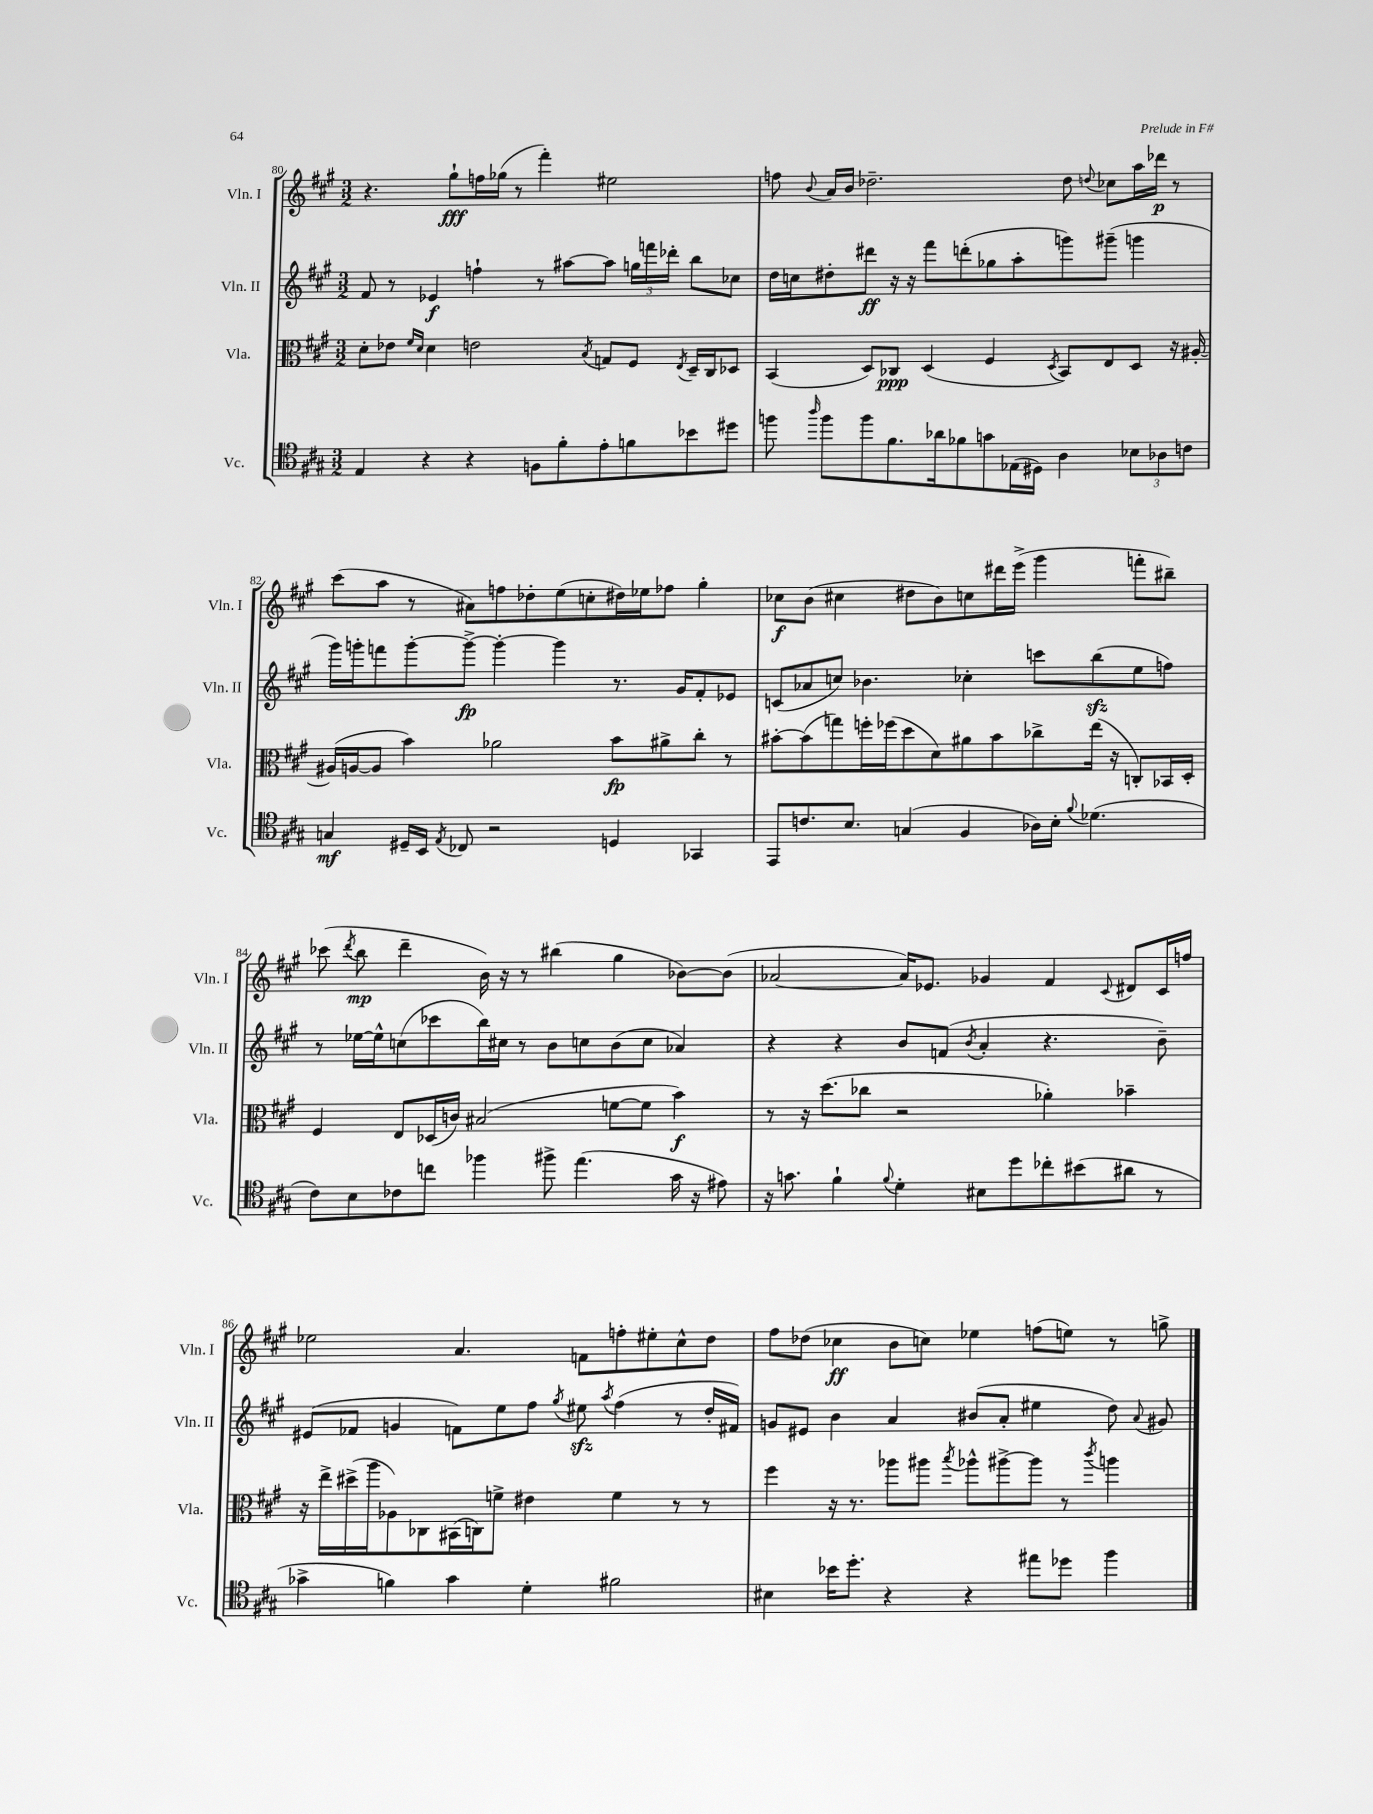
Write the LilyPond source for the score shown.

<<
\new StaffGroup <<
\new Staff = "s0" \with { instrumentName = "Vln. I" shortInstrumentName = "Vln. I" } {
    \clef treble \key a \major \numericTimeSignature \time 3/2
    \autoBeamOff r4. gis''8[-!\fff f''16 ges''16]( r8 fis'''4-.) eis''2 |
    f''8 \appoggiatura { b'8 } a'16[ b'16] des''2.-- des''8 \appoggiatura { d''8 } ces''8[ a''16 des'''16]\p r8 |
    cis'''8[( a''8] r8 ais'8[) f''8 des''8-. e''8( c''8-. dis''16) ees''16 fes''8] gis''4-. |
    ces''8[\f b'8]( cis''4 dis''8[ b'8) c''8 dis'''16 e'''16]->( gis'''4 f'''8[-. bis''8]--) |
    ces'''8( \acciaccatura { d'''8 } b''8\mp d'''4-- b'16) r16 r8 bis''4( gis''4 bes'8[~) bes'8]( |
    aes'2~ aes'16[) ees'8.] ges'4 fis'4 \appoggiatura { cis'8 } dis'8[ cis'16 f''16] |
    ees''2 a'4. f'8[ f''8-. eis''8-. cis''8-^ d''8] |
    fis''8[ des''8]( ces''4\ff b'8[ c''8]) ees''4 f''8[( e''8]) r8 g''8-> \bar "|." |
}
\new Staff = "s1" \with { instrumentName = "Vln. II" shortInstrumentName = "Vln. II" } {
    \clef treble \key a \major \numericTimeSignature \time 3/2
    \autoBeamOff fis'8 r8 ees'4\f f''4-! r8 ais''8[~ ais''8] \tuplet 3/2 { g''16[ f'''16 des'''16]-. } b''8[ ces''8] |
    d''16[ c''16 dis''8-. dis'''8]\ff r16 r16 fis'''8[ d'''8-.( ges''8 a''8-. g'''8) gis'''8]--( g'''4 |
    gis'''16[) g'''16-. f'''8 g'''8~-. g'''8]~->\fp g'''4~-. g'''4 r8. gis'16[ fis'8-. ees'8] |
    c'8[( aes'8 c''8]) bes'4. ces''4-. c'''8[ b''8\sfz( e''8 f''8]) |
    r8 ees''16[~ ees''16-^ c''8( ces'''8 b''16) cis''16] r8 b'8[ c''8 b'8( c''8] aes'4) |
    r4 r4 b'8[ f'8]( \acciaccatura { b'8 } a'4-. r4. b'8--) |
    eis'8[( fes'8] g'4 f'8[) e''8 fis''8] \acciaccatura { gis''8 } eis''8\sfz \acciaccatura { a''8 } fis''4( r8 d''16[-. fis'16]) |
    g'8[ eis'8] b'4 a'4 bis'8[( a'8]-. eis''4 d''8) \appoggiatura { a'8 } gis'8 \bar "|." |
}
\new Staff = "s2" \with { instrumentName = "Vla." shortInstrumentName = "Vla." } {
    \clef alto \key a \major \numericTimeSignature \time 3/2
    \autoBeamOff d'8[-. ees'8] \grace { fis'16[ d'16] } d'4 e'2 \acciaccatura { b8 } g8[ fis8] \acciaccatura { e8 } d16[-- cis16 des8] |
    b,4( d8[) ces8]\ppp d4( fis4 \acciaccatura { d8 } b,8[) e8 d8] r16 ais16~-. |
    ais16[( a16~ a8] b'4) aes'2 b'8[\fp ais'8-> cis''8]-. r8 |
    bis'8[~-. bis'8( g''8) f''16-. fes''16( d''8 d'8) ais'8 bis'8 ces''8-> e''16]( r16 c8[-.) bes,16 d16]-. |
    fis4 e8[ des16( c'16]) bis2( f'8[~ f'8] b'4\f) |
    r8 r16 d''8.[( ces''8] r2 aes'4-.) bes'4-- |
    r16 e''16[-> dis''16->( a''16 aes8) ces8 bis,16( c16) f'8]-> eis'4 f'4 r8 r8 |
    fis''4 r16 r8. aes''8[ ais''8] \acciaccatura { b''8 } aes''8[-^ ais''8~-> ais''8] r8 \acciaccatura { cis'''8 } a''4 \bar "|." |
}
\new Staff = "s3" \with { instrumentName = "Vc." shortInstrumentName = "Vc." } {
    \clef tenor \key a \major \numericTimeSignature \time 3/2
    \autoBeamOff e4 r4 r4 f8[ fis'8-. e'8-. f'8 bes'8 dis''8] |
    f''8 \grace { a''16 } f''8[ f''8 fis'8. aes'16 fes'8 g'8 ees16( dis16]) a4 \tuplet 3/2 { bes8[ aes8 c'8] } |
    g4\mf dis16[-- b,16] \acciaccatura { e8 } ces8 r2 d4 ges,4 |
    e,8[ c'8. b8.] g4( fis4 aes16[) b16]-. \appoggiatura { fis'8 } des'4.( |
    cis'8[) b8 ces'8 c''8] fes''4 fis''8-> e''4.( gis'16 r16 eis'8) |
    r16 g'8. fis'4-! \appoggiatura { fis'8 } d'4-. bis8[ d''8 ces''8-. bis'8( ais'8] r8 |
    ges'4-> f'4) ges'4 d'4-. fis'2 |
    bis4 bes'16[ d''8.]-. r4 r4 eis''8[ des''8] fis''4 \bar "|." |
}
>>
>>
\layout { \context { \Score currentBarNumber = #80 } }
